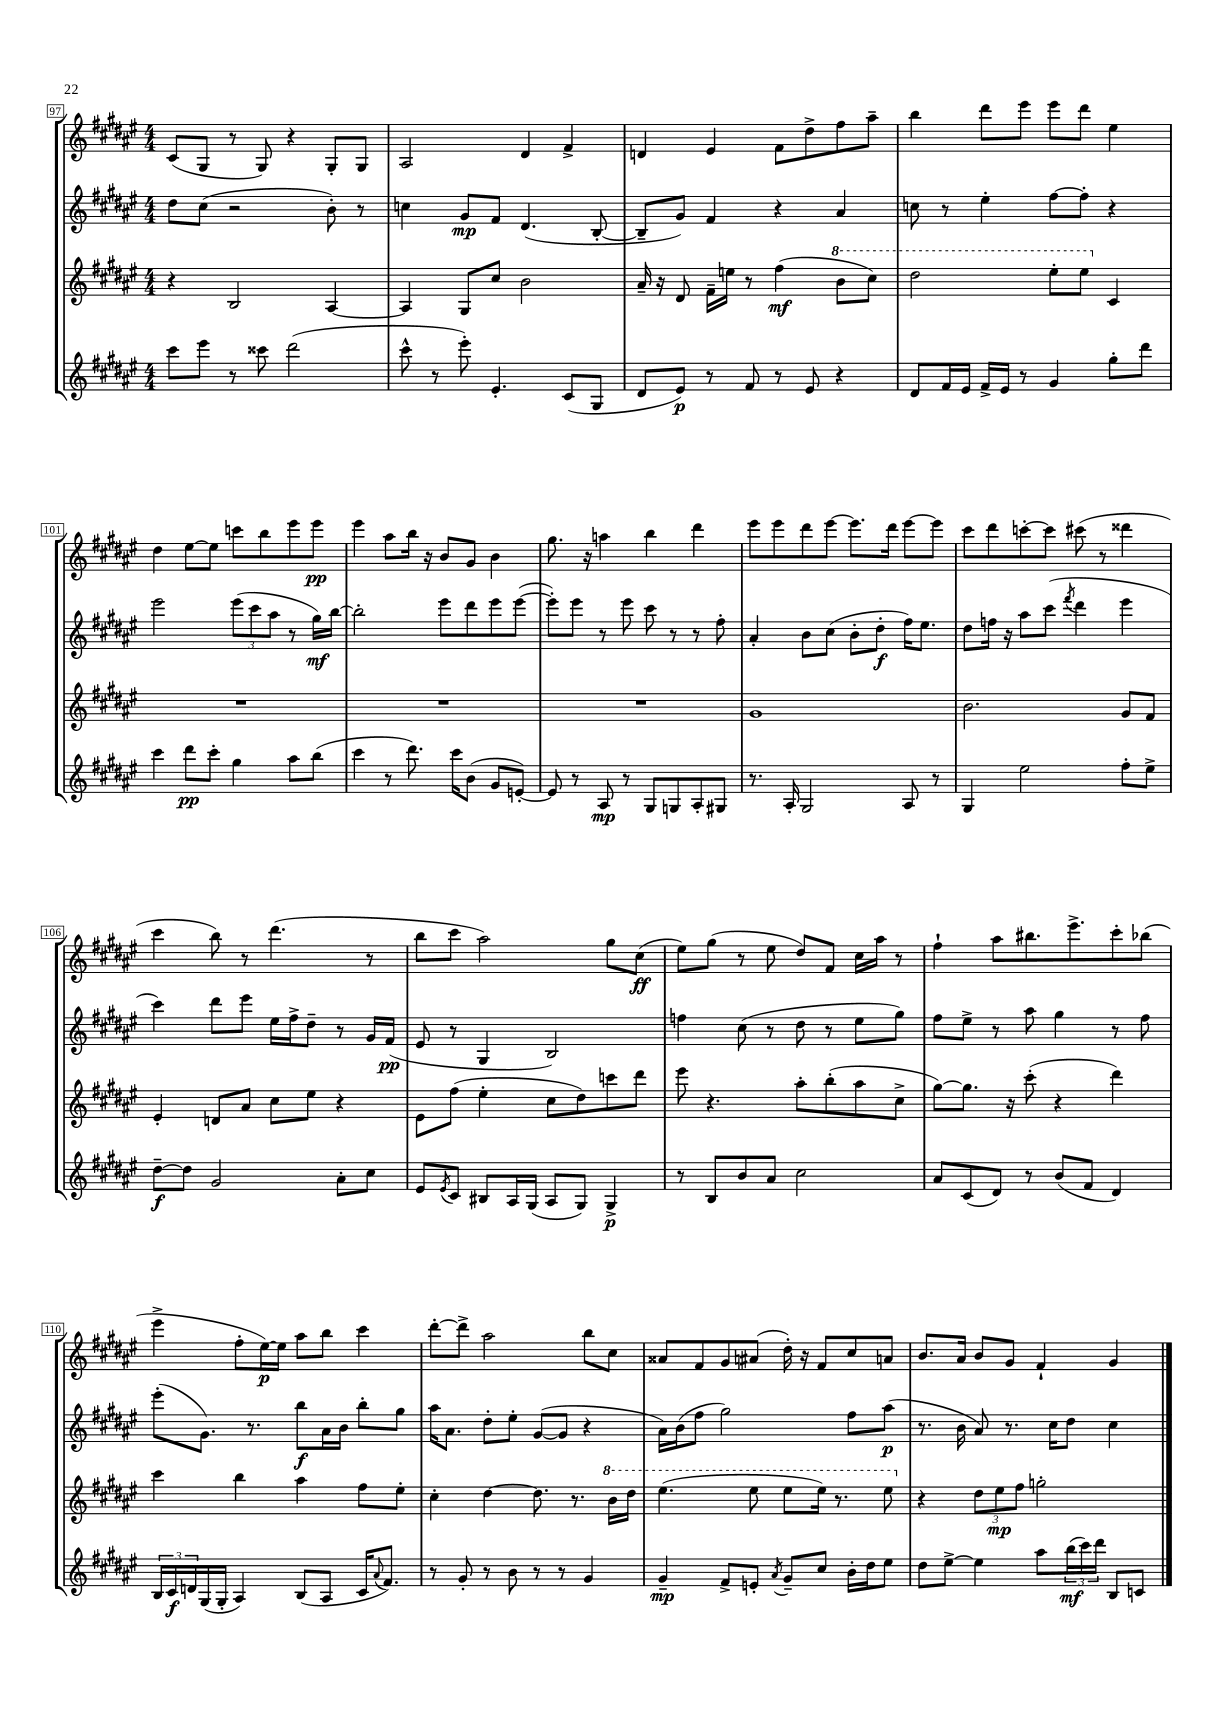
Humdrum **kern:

**kern	**kern	**kern	**kern
*staff4	*staff3	*staff2	*staff1
*clefG2	*clefG2	*clefG2	*clefG2
*k[f#c#g#d#a#e#]	*k[f#c#g#d#a#e#]	*k[f#c#g#d#a#e#]	*k[f#c#g#d#a#e#]
*M4/4	*M4/4	*M4/4	*M4/4
8ccc#	4r	8dd#	(8c#
8eee#	.	(8cc#	8G#
8r	2B	2r	8r
8ccc##	.	.	8G#)
(2ddd#	.	.	4r
.	[4A#	8b')	8G#'
.	.	8r	8G#
=	=	=	=
8ccc#^^	4A#]	4cc	2A#
8r	.	.	.
8eee#')	8G#	8g#	.
4.e#'	8cc#	8f#	.
.	2b	(4.d#	4d#
(8c#	.	.	4f#^
8G#	.	[8B'	.
=	=	=	=
8d#	16a#~	8B~]	4d
.	16r	.	.
8e#)	8d#	8g#)	.
8r	16f#~	4f#	4e#
.	16ee	.	.
8f#	8r	.	.
8r	(4ff#	4r	8f#
8e#	.	.	8dd#^
4r	8bb	4a#	8ff#
.	8ccc#)	.	8aa#~
=	=	=	=
8d#	2ddd#	8cc	4bb
16f#	.	8r	.
16e#	.	.	.
16f#^	.	4ee#'	8ddd#
16e#	.	.	.
8r	.	.	8eee#
4g#	8eee#'	[8ff#	8eee#
.	8eee#	8ff#']	8ddd#
8gg#'	4c#	4r	4ee#
8ddd#	.	.	.
=	=	=	=
4ccc#	1r	2eee#	4dd#
8ddd#	.	.	[8ee#
8ccc#'	.	.	8ee#]
4gg#	.	(12eee#	8ccc
.	.	12ccc#	.
.	.	.	8bb
.	.	12aa#	.
8aa#	.	8r	8eee#
(8bb	.	16gg#)	8eee#
.	.	[16bb	.
=	=	=	=
4ccc#	1r	2bb']	4eee#
8r	.	.	8aa#
8.ddd#)	.	.	16bb
.	.	.	16r
.	.	8eee#	8b
16ccc#	.	.	.
(8b	.	8ddd#	8g#
8g#	.	8eee#	4b
[8e')	.	([8eee#	.
=	=	=	=
8e]	1r	8eee#'])	8.gg#
8r	.	8eee#	.
.	.	.	16r
8A#	.	8r	4aa
8r	.	8eee#	.
8G#	.	8ccc#	4bb
8G	.	8r	.
8A#'	.	8r	4ddd#
8G#	.	8ff#'	.
=	=	=	=
8.r	1g#	4a#'	8eee#
.	.	.	8eee#
16A#'	.	.	.
2G#	.	8b	8ddd#
.	.	(8cc#	[8eee#
.	.	8b'	8.eee#]
.	.	8dd#'	.
.	.	.	16ddd#
8A#	.	16ff#)	[8eee#
.	.	8.ee#	.
8r	.	.	8eee#]
=	=	=	=
4G#	2.b	8dd#	8ccc#
.	.	16ff	8ddd#
.	.	16r	.
2ee#	.	8aa#	[8ccc'
.	.	(8ccc#	8ccc]
.	.	8qfff#	.
.	.	4ddd#	(8ccc#
.	.	.	8r
8ff#'	8g#	4eee#	4ddd##
8ee#^	8f#	.	.
=	=	=	=
[8dd#~	4e#'	4ccc#)	4ccc#
8dd#]	.	.	.
2g#	8d	8ddd#	8bb)
.	8a#	8eee#	8r
.	8cc#	16ee#	(4.ddd#
.	.	16ff#^	.
.	8ee#	8dd#~	.
8a#'	4r	8r	.
8cc#	.	16g#	8r
.	.	(16f#	.
=	=	=	=
8e#	8e#	8e#	8bb
8qe#	.	.	.
8c#	(8ff#	8r	8ccc#
8B#	4ee#'	4G#	2aa#)
16A#	.	.	.
(16G#	.	.	.
8A#	8cc#	2B)	.
8G#)	8dd#)	.	.
4G#^	8ccc	.	8gg#
.	8ddd#	.	(8cc#
=	=	=	=
8r	8eee#	4ff	8ee#)
8B	4.r	.	(8gg#
8b	.	(8cc#	8r
8a#	.	8r	8ee#
2cc#	8aa#'	8dd#	8dd#)
.	(8bb'	8r	8f#
.	8aa#	8ee#	16cc#
.	.	.	16aa#
.	8cc#^	8gg#)	8r
=	=	=	=
8a#	[8gg#)	8ff#	4ff#`
(8c#	8.gg#]	8ee#^	.
8d#)	.	8r	8aa#
.	16r	.	.
8r	(8ccc#'	8aa#	8.bb#
(8b	4r	4gg#	.
.	.	.	8.eee#^
8f#	.	.	.
4d#)	4ddd#)	8r	8ccc#'
.	.	8ff#	(8bb-
=	=	=	=
24B	4ccc#	(8eee#'	4eee#^
24c#	.	.	.
24d	.	.	.
(16G#	.	8.g#)	.
16G#'	.	.	.
4A#)	4bb	.	8ff#'
.	.	8.r	.
.	.	.	[16ee#)
.	.	.	16ee#]
(8B	4aa#	8bb	8aa#
8A#	.	16a#	8bb
.	.	16b	.
16c#	8ff#	8bb'	4ccc#
8qqa#	.	.	.
8.f#)	.	.	.
.	8ee#'	8gg#	.
=	=	=	=
8r	4cc#'	16aa#	[8ddd#'
.	.	8.a#	.
8g#'	.	.	8ddd#^]
8r	[4dd#	8dd#'	2aa#
8b	.	8ee#'	.
8r	8.dd#]	([8g#	.
8r	.	8g#]	.
.	8.r	.	.
4g#	.	4r	8bb
.	16bb	.	8cc#
.	16ddd#	.	.
=	=	=	=
4g#~	(4.eee#	16a#)	8a##
.	.	(16b	.
.	.	8ff#	8f#
8f#^	.	2gg#)	8g#
8e'	8eee#	.	(8a#
8qa#	.	.	.
8g#~	8eee#	.	16dd#')
.	.	.	16r
8cc#	16eee#)	.	8f#
.	8.r	.	.
16b'	.	8ff#	8cc#
16dd#	.	.	.
8ee#	8eee#	(8aa#	8a
=	=	=	=
8dd#	4r	8.r	8.b
[8ee#^	.	.	.
.	.	16b	16a#
4ee#]	12dd#	8a#)	8b
.	12ee#	.	.
.	.	8.r	8g#
.	12ff#	.	.
8aa#	2gg'	.	4f#`
.	.	16cc#	.
(24bb	.	8dd#	.
24ccc#)	.	.	.
24ddd#	.	.	.
8B	.	4cc#	4g#
8c	.	.	.
==	==	==	==
*-	*-	*-	*-
